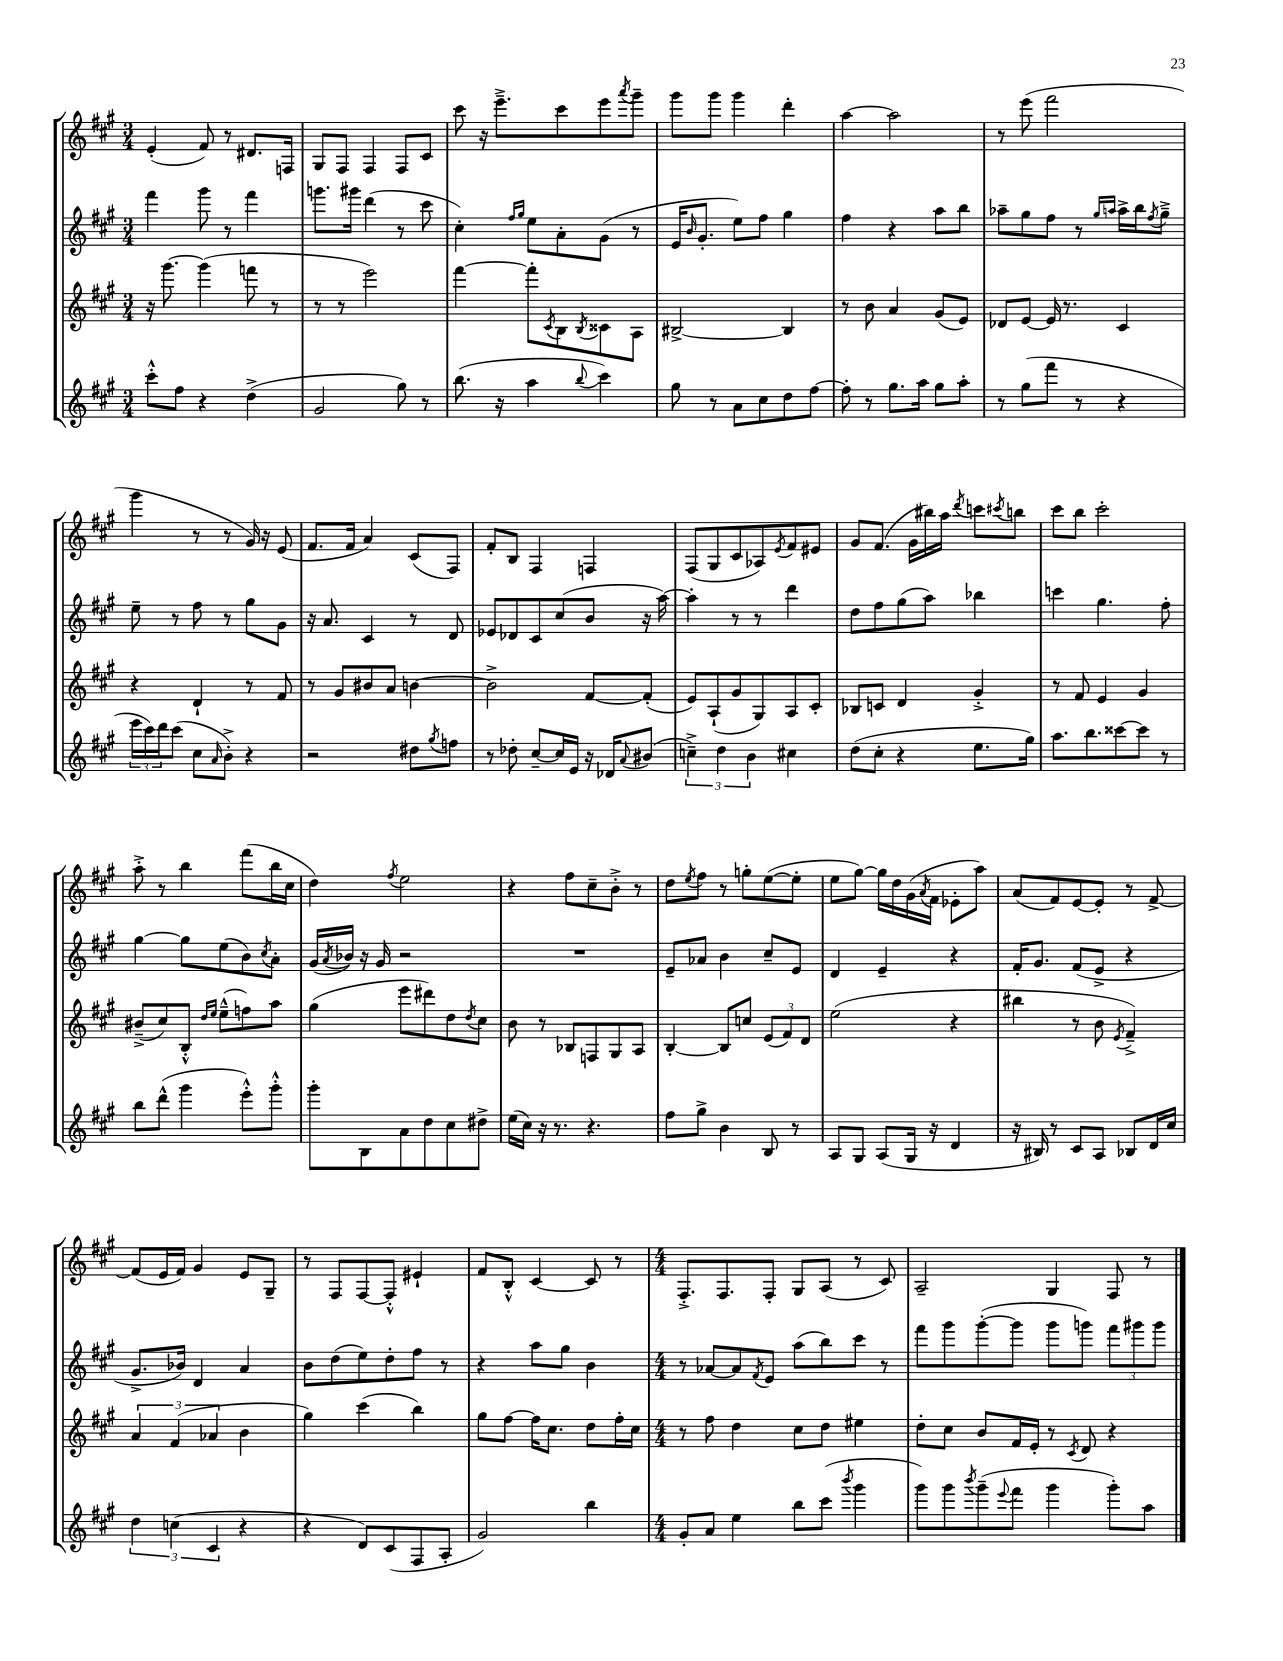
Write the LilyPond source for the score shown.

<<
\new StaffGroup <<
\new Staff = "s0" {
    \clef treble \key a \major \numericTimeSignature \time 3/4
    e'4-.( fis'8) r8 dis'8. f16 |
    gis8 fis8 fis4 fis8 cis'8 |
    cis'''8 r16 e'''8.---> cis'''8 e'''8 \acciaccatura { a'''8 } gis'''8-- |
    gis'''8 gis'''8 gis'''4 d'''4-. |
    a''4~ a''2 |
    r8 e'''8( fis'''2 |
    gis'''4 r8 r8 gis'16) r16 e'8( |
    fis'8. fis'16 a'4) cis'8( fis8) |
    fis'8-. b8 fis4 f4 |
    fis8( gis8 cis'8 aes8) \acciaccatura { e'8 } fis'8 eis'8 |
    gis'8 fis'8.( gis'16 bis''16) a''16 \acciaccatura { d'''8 } c'''8 \acciaccatura { cis'''8 } b''8 |
    cis'''8 b''8 cis'''2-. |
    a''8-.-> r8 b''4 fis'''8( b''16 cis''16 |
    d''4) \acciaccatura { fis''8 } e''2 |
    r4 fis''8 cis''8-- b'8-.-> r8 |
    d''8 \acciaccatura { e''8 } fis''8 r8 g''8-. e''8~( e''8-. |
    e''8 gis''8~) gis''16 d''16 gis'16( \acciaccatura { a'8 } fis'16 ees'8-. a''8) |
    a'8( fis'8) e'8~ e'8-. r8 fis'8~-> |
    fis'8( e'16 fis'16) gis'4 e'8 gis8-- |
    r8 fis8 fis8~ fis8-.-^ eis'4-! |
    fis'8 b8-.-^ cis'4~ cis'8 r8 |
    \numericTimeSignature \time 4/4 fis8.-.-> fis8. fis8-. gis8 a8( r8 cis'8) |
    a2-- gis4 fis8 r8 \bar "|." |
}
\new Staff = "s1" {
    \clef treble \key a \major \numericTimeSignature \time 3/4
    fis'''4 gis'''8 r8 fis'''4 |
    g'''8. gis'''16 d'''4( r8 cis'''8 |
    cis''4-.) \grace { fis''16 gis''16 } e''8 a'8-. gis'8( r8 |
    e'16 \grace { b'16 } gis'8.-. e''8) fis''8 gis''4 |
    fis''4 r4 a''8 b''8 |
    aes''8-- gis''8 fis''8 r8 \grace { gis''16 a''16 } a''16-> b''16 \acciaccatura { fis''8 } gis''8---> |
    e''8-- r8 fis''8 r8 gis''8 gis'8 |
    r16 a'8. cis'4 r8 d'8 |
    ees'8 des'8 cis'8 cis''8( b'8 r16 a''16~) |
    a''4-. r8 r8 d'''4 |
    d''8 fis''8 gis''8( a''8) bes''4 |
    c'''4 gis''4. fis''8-. |
    gis''4~ gis''8 e''8( b'8) \acciaccatura { cis''8 } a'8-. |
    gis'16( \acciaccatura { a'8 } bes'16) r16 gis'16 r2 |
    R2. |
    e'8-- aes'8 b'4 cis''8-- e'8 |
    d'4 e'4-- r4 |
    fis'16-. gis'8. fis'8( e'8-> r4 |
    gis'8.-> bes'16) d'4 a'4 |
    b'8 d''8( e''8) d''8-. fis''8 r8 |
    r4 a''8 gis''8 b'4 |
    \numericTimeSignature \time 4/4 r8 aes'8~ aes'8 \acciaccatura { fis'8 } e'8 a''8( b''8) cis'''8 r8 |
    fis'''8 gis'''8 gis'''8~-.( gis'''8 gis'''8 g'''8) \tuplet 3/2 { fis'''8 gis'''8 gis'''8 } \bar "|." |
}
\new Staff = "s2" {
    \clef treble \key a \major \numericTimeSignature \time 3/4
    r16 gis'''8.~ gis'''4( f'''8 r8 |
    r8 r8 e'''2) |
    fis'''4~ fis'''8-. \acciaccatura { cis'8 } b8 \acciaccatura { b8 } cisis'8 a8 |
    bis2~-> bis4 |
    r8 b'8 a'4 gis'8( e'8) |
    des'8 e'8~ e'16 r8. cis'4 |
    r4 d'4-! r8 fis'8 |
    r8 gis'8 bis'8 a'8 b'4~ |
    b'2-> fis'8~ fis'8-.( |
    e'8) a8-!( gis'8 gis8) a8 cis'8-. |
    bes8 c'8 d'4 gis'4-.-> |
    r8 fis'8 e'4 gis'4 |
    bis'8--->( cis''8) b8-.-^ \grace { d''16 e''16 } e''8---^( f''8) a''8 |
    gis''4( e'''8 dis'''8) d''8 \acciaccatura { d''8 } cis''8 |
    b'8 r8 bes8 f8 gis8 a8 |
    b4~-. b8 c''8 \tuplet 3/2 { e'8( fis'8) d'8 } |
    e''2( r4 |
    bis''4 r8 b'8 \acciaccatura { e'8 } fis'4--->) |
    \tuplet 3/2 { a'4 fis'4( aes'4 } b'4 |
    gis''4) cis'''4( b''4) |
    gis''8 fis''8~ fis''16 cis''8. d''8 fis''16-. cis''16 |
    \numericTimeSignature \time 4/4 r8 fis''8 d''4 cis''8 d''8 eis''4 |
    d''8-. cis''8 b'8 fis'16 e'16-. r8 \acciaccatura { cis'8 } d'8 r4 \bar "|." |
}
\new Staff = "s3" {
    \clef treble \key a \major \numericTimeSignature \time 3/4
    cis'''8-.-^ fis''8 r4 d''4->( |
    gis'2 gis''8) r8 |
    b''8.( r16 a''4 \appoggiatura { b''8 } cis'''4) |
    gis''8 r8 a'8 cis''8 d''8 fis''8~ |
    fis''8-. r8 gis''8. a''16 gis''8 a''8-. |
    r8 gis''8( fis'''8 r8 r4 |
    \tuplet 3/2 { e'''16 cis'''16) d'''16 } cis'''8( cis''8 \grace { a'16 } b'8-.->) r4 |
    r2 dis''8 \acciaccatura { gis''8 } f''8 |
    r8 des''8-. cis''8~-- cis''16 e'16 r16 des'16 \appoggiatura { a'8 } bis'8( |
    \tuplet 3/2 { c''4--->) d''4 b'4 } cis''4 |
    d''8( cis''8-. r4 e''8. gis''16) |
    a''8. b''8. cisis'''8~ cisis'''8 r8 |
    b''8 d'''8-^( gis'''4 e'''8-.-^) gis'''8-.-^ |
    gis'''8-. b8 a'8 d''8 cis''8 dis''8-> |
    e''16( cis''16) r16 r8. r4. |
    fis''8 gis''8-> b'4 b8 r8 |
    a8 gis8 a8( gis16 r16 d'4 |
    r16 bis16) r8 cis'8 a8 bes8 d'16 cis''16 |
    \tuplet 3/2 { d''4 c''4( cis'4 } r4 |
    r4 d'8) cis'8( fis8 a8-. |
    gis'2) b''4 |
    \numericTimeSignature \time 4/4 gis'8-. a'8 e''4 b''8 cis'''8( \acciaccatura { b'''8 } gis'''4 |
    gis'''8) gis'''8 \acciaccatura { b'''8 } gis'''8--( \appoggiatura { e'''8 } fis'''8 gis'''4 gis'''8-.) a''8 \bar "|." |
}
>>
>>
\layout { \context { \Score \remove "Bar_number_engraver" } }
